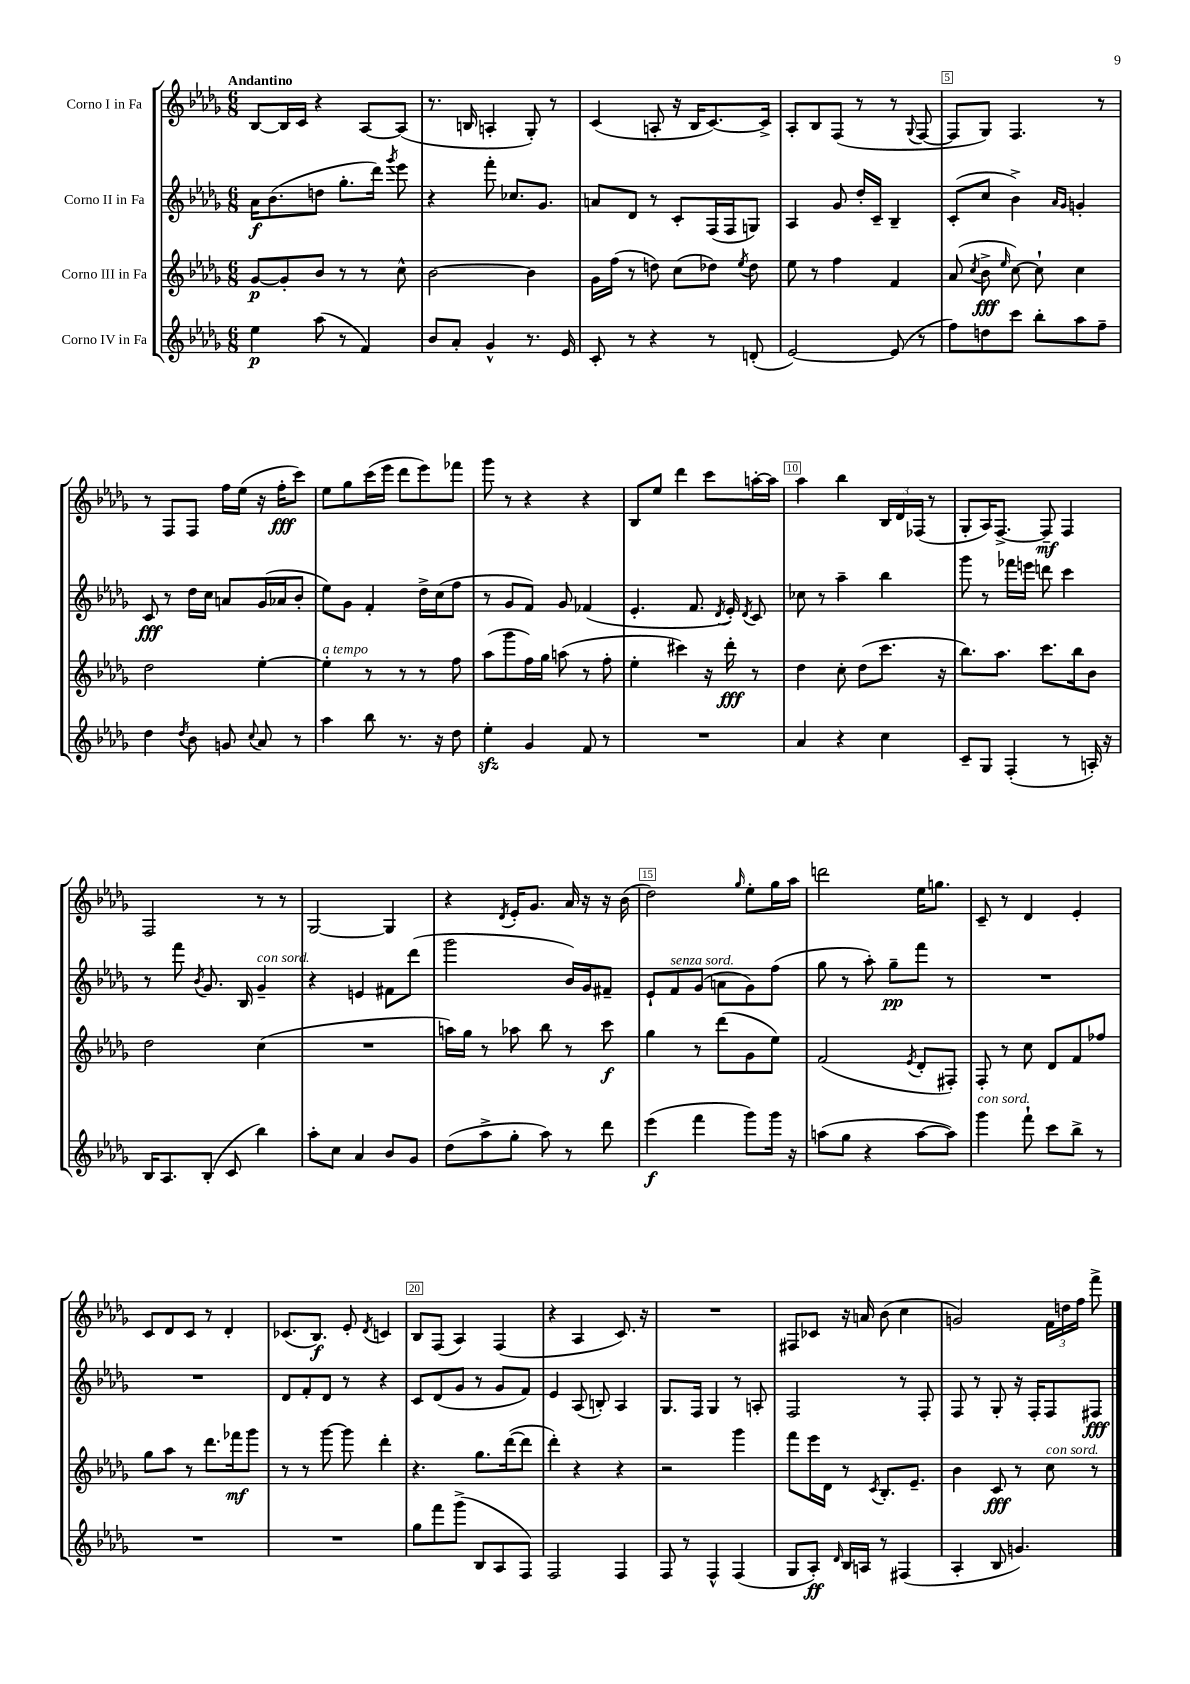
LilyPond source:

<<
\new StaffGroup <<
\new Staff = "s0" \with { instrumentName = "Corno I in Fa" } {
    \clef treble \key des \major \numericTimeSignature \time 6/8 \tempo "Andantino"
    \autoBeamOff bes8[~ bes16 c'16] r4 aes8[~ aes8]( |
    r8. b16 a4-. ges8-.) r8 |
    c'4( a8-. r16 bes16[ c'8.~) c'16]-> |
    aes8[-. bes8 f8]( r8 r8 \appoggiatura { ges8 } f8~ |
    f8[ ges8]) f4. r8 |
    r8 f8[ f8] f''16[ ees''16]( r16 f''16[-.\fff c'''8]) |
    ees''8[ ges''8 c'''16( ees'''16] des'''8[ ees'''8) fes'''8] |
    ges'''8 r8 r4 r4 |
    bes8[ ees''8] des'''4 c'''8[ a''16~-. a''16] |
    aes''4 bes''4 \tuplet 3/2 { bes16[ des'16 fes16]( } r8 |
    ges8[-. aes16) f8.]~-> f8--\mf f4 |
    f2 r8 r8 |
    ges2~ ges4 |
    r4 \acciaccatura { des'8 } ees'16[-. ges'8.] aes'16 r16 r16 bes'16( |
    des''2) \grace { ges''16 } ees''8[-. ges''16 aes''16] |
    d'''2 ees''16[ g''8.] |
    c'8-- r8 des'4 ees'4-. |
    c'8[ des'8 c'8] r8 des'4-. |
    ces'8.[( bes8.]\f) ees'8-. \acciaccatura { des'8 } c'4 |
    bes8[ f8]( aes4) f4( |
    r4 aes4 c'8.) r16 |
    R2. |
    fis8[ ces'8] r16 a'16 bes'8( c''4 |
    g'2) \tuplet 3/2 { f'16[ d''16 f''16] } f'''8-> \bar "|." |
}
\new Staff = "s1" \with { instrumentName = "Corno II in Fa" } {
    \clef treble \key des \major \numericTimeSignature \time 6/8
    \autoBeamOff aes'16[\f bes'8.( d''8] ges''8.[-. des'''16]) \acciaccatura { ges'''8 } ees'''8 |
    r4 f'''8-. ces''8.[ ges'8.] |
    a'8[ des'8] r8 c'8[-. f16( f16 g8]) |
    aes4 ges'8 des''16[-. c'16]-- bes4-- |
    c'8[-.( c''8] bes'4->) \grace { aes'16[ ges'16] } g'4-. |
    c'8\fff r8 des''16[ c''16] a'8[ ges'16( aes'16 bes'8]-. |
    ees''8[) ges'8] f'4-. des''16[-> c''16( f''8] |
    r8 ges'8[ f'8]) ges'8 fes'4( |
    ees'4.-. f'8. \acciaccatura { des'8 } ees'16-.) \acciaccatura { des'8 } c'8 |
    ces''8 r8 aes''4-- bes''4 |
    ges'''8 r8 fes'''16[ e'''16] d'''8 c'''4 |
    r8 f'''8 \acciaccatura { bes'8 } ges'8. bes16 ges'4--^\markup { \italic "con sord." } |
    r4 e'4 fis'8[ des'''8]( |
    ges'''2 bes'16[) ges'16 fis'8]-- |
    ees'8[-! f'8^\markup { \italic "senza sord." } ges'8]( a'8[ ges'8) f''8]( |
    ges''8 r8 aes''8-.) ges''8[--\pp f'''8] r8 |
    R2. |
    R2. |
    des'8[ f'8-. des'8] r8 r4 |
    c'8[ des'8( ges'8] r8 ges'8[ f'8]) |
    ees'4 aes8( b8-.) aes4 |
    ges8.[ f16] ges4 r8 a8-. |
    f2 r8 f8-. |
    f8 r8 ges8-. r16 f16[-. f8 fis8]\fff \bar "|." |
}
\new Staff = "s2" \with { instrumentName = "Corno III in Fa" } {
    \clef treble \key des \major \numericTimeSignature \time 6/8
    \autoBeamOff ges'8[~\p ges'8-. bes'8] r8 r8 c''8-^ |
    bes'2~ bes'4 |
    ges'16[ f''16]( r8 d''8) c''8[( des''8]) \acciaccatura { ees''8 } des''8 |
    ees''8 r8 f''4 f'4 |
    aes'8( \acciaccatura { c''8 } bes'8->\fff \grace { ees''16 } c''8~) c''8-! c''4 |
    des''2 ees''4~-. |
    ees''4-.^\markup { \italic "a tempo" } r8 r8 r8 f''8 |
    aes''8[( ges'''8 f''16) ges''16] a''8( r8 f''8-. |
    ees''4-. cis'''4) r16 des'''16-.\fff r8 |
    des''4 c''8-. des''8[( c'''8.] r16 |
    bes''8.[) aes''8.] c'''8.[ bes''16 bes'8] |
    des''2 c''4( |
    R2. |
    a''16[) ges''16] r8 aes''8 bes''8 r8 c'''8\f |
    ges''4 r8 des'''8[( ges'8 ees''8]) |
    f'2( \acciaccatura { ees'8 } des'8[-. fis8]-.) |
    f8-. r8 c''8 des'8[ f'8 fes''8] |
    ges''8[ aes''8] r8 des'''8.[ fes'''16\mf ges'''8] |
    r8 r8 ges'''8~ ges'''8 des'''4-. |
    r4. ges''8.[ des'''16~( des'''8] |
    des'''4-.) r4 r4 |
    r2 ges'''4 |
    f'''8[ ees'''16 des'16] r8 \acciaccatura { c'8 } bes8.[-. ees'8.]-- |
    bes'4 c'8\fff r8 c''8^\markup { \italic "con sord." } r8 \bar "|." |
}
\new Staff = "s3" \with { instrumentName = "Corno IV in Fa" } {
    \clef treble \key des \major \numericTimeSignature \time 6/8
    \autoBeamOff ees''4\p aes''8( r8 f'4) |
    bes'8[ aes'8]-. ges'4-^ r8. ees'16 |
    c'8-. r8 r4 r8 d'8-.( |
    ees'2~) ees'8( r8 |
    f''8[) d''8 c'''8] bes''8[-. aes''8 f''8]-- |
    des''4 \acciaccatura { des''8 } bes'8 g'8 \appoggiatura { c''8 } aes'8 r8 |
    aes''4 bes''8 r8. r16 des''8 |
    ees''4-.\sfz ges'4 f'8 r8 |
    R2. |
    aes'4 r4 c''4 |
    c'8[-- ges8] f4-.( r8 a16-.) r16 |
    bes16[ aes8. bes8]-.( c'8 bes''4) |
    aes''8[-. c''8] aes'4 bes'8[ ges'8] |
    des''8[( aes''8-> ges''8]-. aes''8) r8 des'''8 |
    ees'''4\f( f'''4 ges'''8[) ges'''16] r16 |
    a''8[( ges''8] r4 a''8[~ a''8]) |
    ges'''4^\markup { \italic "con sord." } f'''8-! c'''8[ bes''8]-> r8 |
    R2. |
    R2. |
    ges''8[ f'''8 ges'''8]->( bes8[ aes8 f8]) |
    f2 f4 |
    f8 r8 f4-^ f4( |
    ges8[ aes8]-.\ff) \grace { des'16 } bes16[ a16] r8 fis4( |
    aes4-. bes8 g'4.) \bar "|." |
}
>>
>>
\layout { \context { \Score \override BarNumber.break-visibility = ##(#f #t #t) barNumberVisibility = #(every-nth-bar-number-visible 5) \override BarNumber.stencil = #(make-stencil-boxer 0.1 0.3 ly:text-interface::print) } }
